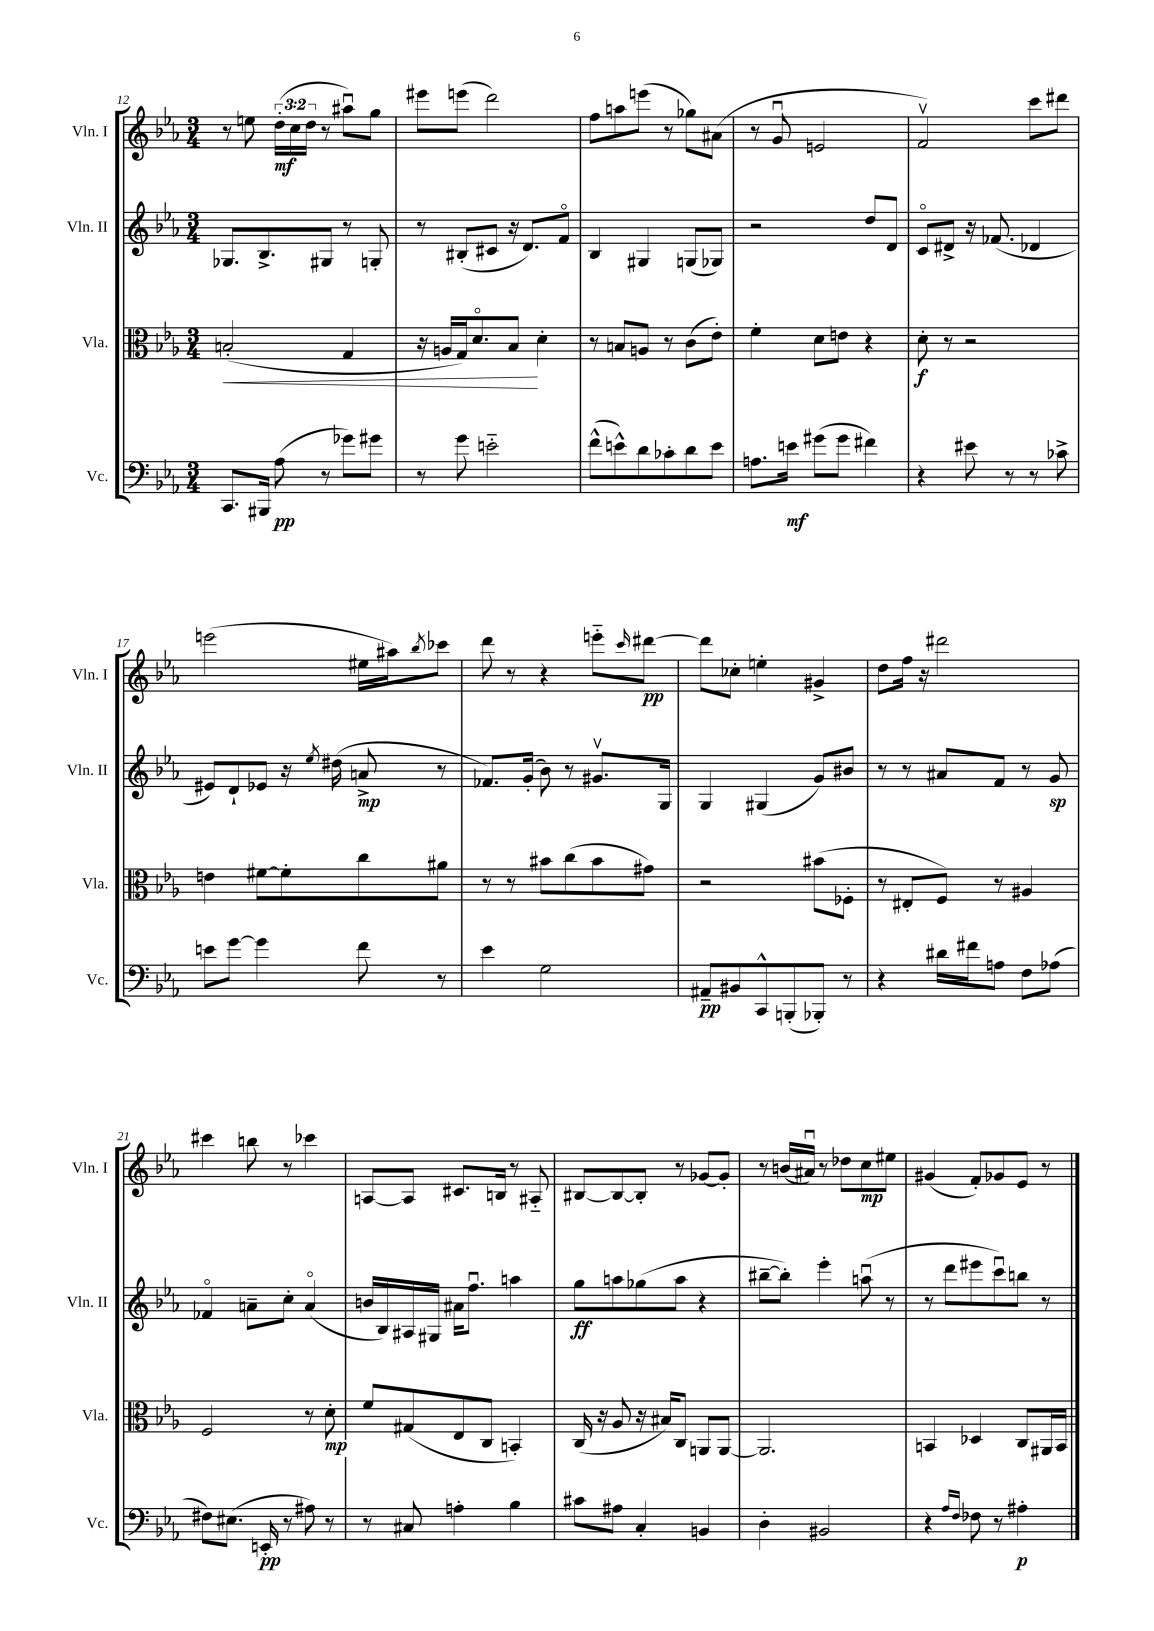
<<
\new StaffGroup <<
\new Staff = "s0" \with { instrumentName = "Vln. I" shortInstrumentName = "Vln. I" } {
    \clef treble \key ees \major \numericTimeSignature \time 3/4 \override Staff.TupletNumber.text = #tuplet-number::calc-fraction-text
    r8 e''8 \tuplet 3/2 { d''16-.\mf( c''16 d''16 } r8 ais''8\downbow) g''8 |
    eis'''8 e'''8( d'''2) |
    f''8 a''8 e'''8( r8 ges''8) ais'8( |
    r8 g'8\downbow e'2 |
    f'2\upbow) c'''8 dis'''8 |
    e'''2( eis''16 ais''16) \acciaccatura { bes''8 } ces'''8 |
    d'''8 r8 r4 e'''8-_ \grace { c'''16 } dis'''8~\pp |
    dis'''8 ces''8-. e''4-. gis'4-> |
    d''8 f''16 r16 dis'''2 |
    cis'''4 b''8 r8 ces'''4 |
    a8~ a8 cis'8. b16 r8 ais8-_ |
    bis8~ bis8~ bis8-. r8 ges'8~ ges'8-. |
    r8 b'16( ais'16\downbow) r8 des''8 c''8\mp eis''8 |
    gis'4( f'8-.) ges'8 ees'8 r8 \bar "|." |
}
\new Staff = "s1" \with { instrumentName = "Vln. II" shortInstrumentName = "Vln. II" } {
    \clef treble \key ees \major \numericTimeSignature \time 3/4
    ges8. bes8.-> gis8 r8 g8-. |
    r8 bis8-.( cis'8 r16 d'8.) f'8\flageolet |
    bes4 gis4 g8( ges8) |
    r2 d''8 d'8 |
    c'8\flageolet dis'8-> r16 fes'8.( des'4 |
    eis'8) d'8-! ees'8 r16 \acciaccatura { ees''8 } dis''16( a'8->\mp r8 |
    fes'8.) g'16-.( bes'8) r8 gis'8.\upbow g16 |
    g4 gis4( g'8) bis'8 |
    r8 r8 ais'8 f'8 r8 g'8\sp |
    fes'4\flageolet a'8-- c''8-. a'4\flageolet( |
    b'16 bes16) ais16 gis16 ais'16 f''8.\downbow a''4 |
    g''8\ff a''8 ges''8( a''8 r4 |
    bis''8~-- bis''8-.) ees'''4-. a''8\downbow( r8 |
    r8 d'''8 eis'''8 c'''8\downbow) b''8 r8 \bar "|." |
}
\new Staff = "s2" \with { instrumentName = "Vla." shortInstrumentName = "Vla." } {
    \clef alto \key ees \major \numericTimeSignature \time 3/4
    b2-.\<( g4 |
    r16 a16 g16) d'8.\flageolet bes8\! d'4-. |
    r8 b8 a8 r8 c'8( ees'8-.) |
    f'4-. d'8 e'8 r4 |
    d'8-.\f r8 r2 |
    e'4 fis'8~ fis'8-. c''8 ais'8 |
    r8 r8 bis'8 c''8( bis'8 gis'8) |
    r2 bis'8( fes8-. |
    r8 eis8-. f8) r8 ais4 |
    f2 r8 d'8-.\mp |
    f'8 gis8( ees8 c8 b,4-.) |
    c16( r16 aes8 r16 bis16) c8 a,8 a,8~ |
    a,2. |
    b,4 des4 c8 ais,16 b,16 \bar "|." |
}
\new Staff = "s3" \with { instrumentName = "Vc." shortInstrumentName = "Vc." } {
    \clef bass \key ees \major \numericTimeSignature \time 3/4
    c,8. bis,,16 aes8\pp( r8 ges'8) gis'8 |
    r8 g'8 e'2-_ |
    f'8-^( e'8-^) d'8 ces'8-. d'8 e'8 |
    a8. e'16\mf gis'8( gis'8 fis'4) |
    r4 eis'8 r8 r8 ces'8-> |
    e'8 g'8~ g'4 f'8 r8 |
    ees'4 g2 |
    ais,8--\pp bis,8 c,8-^ b,,8-.( bes,,8-.) r8 |
    r4 dis'16 fis'16 a8 f8 aes8( |
    fis8) eis8.( e,16-.\pp r8 ais8) r8 |
    r8 cis8 a4-. bes4 |
    cis'8 ais8 c4-. b,4 |
    d4-. bis,2 |
    r4 \grace { aes16 f16 } fes8 r8 ais4-.\p \bar "|." |
}
>>
>>
\layout { \context { \Score currentBarNumber = #12 } }
